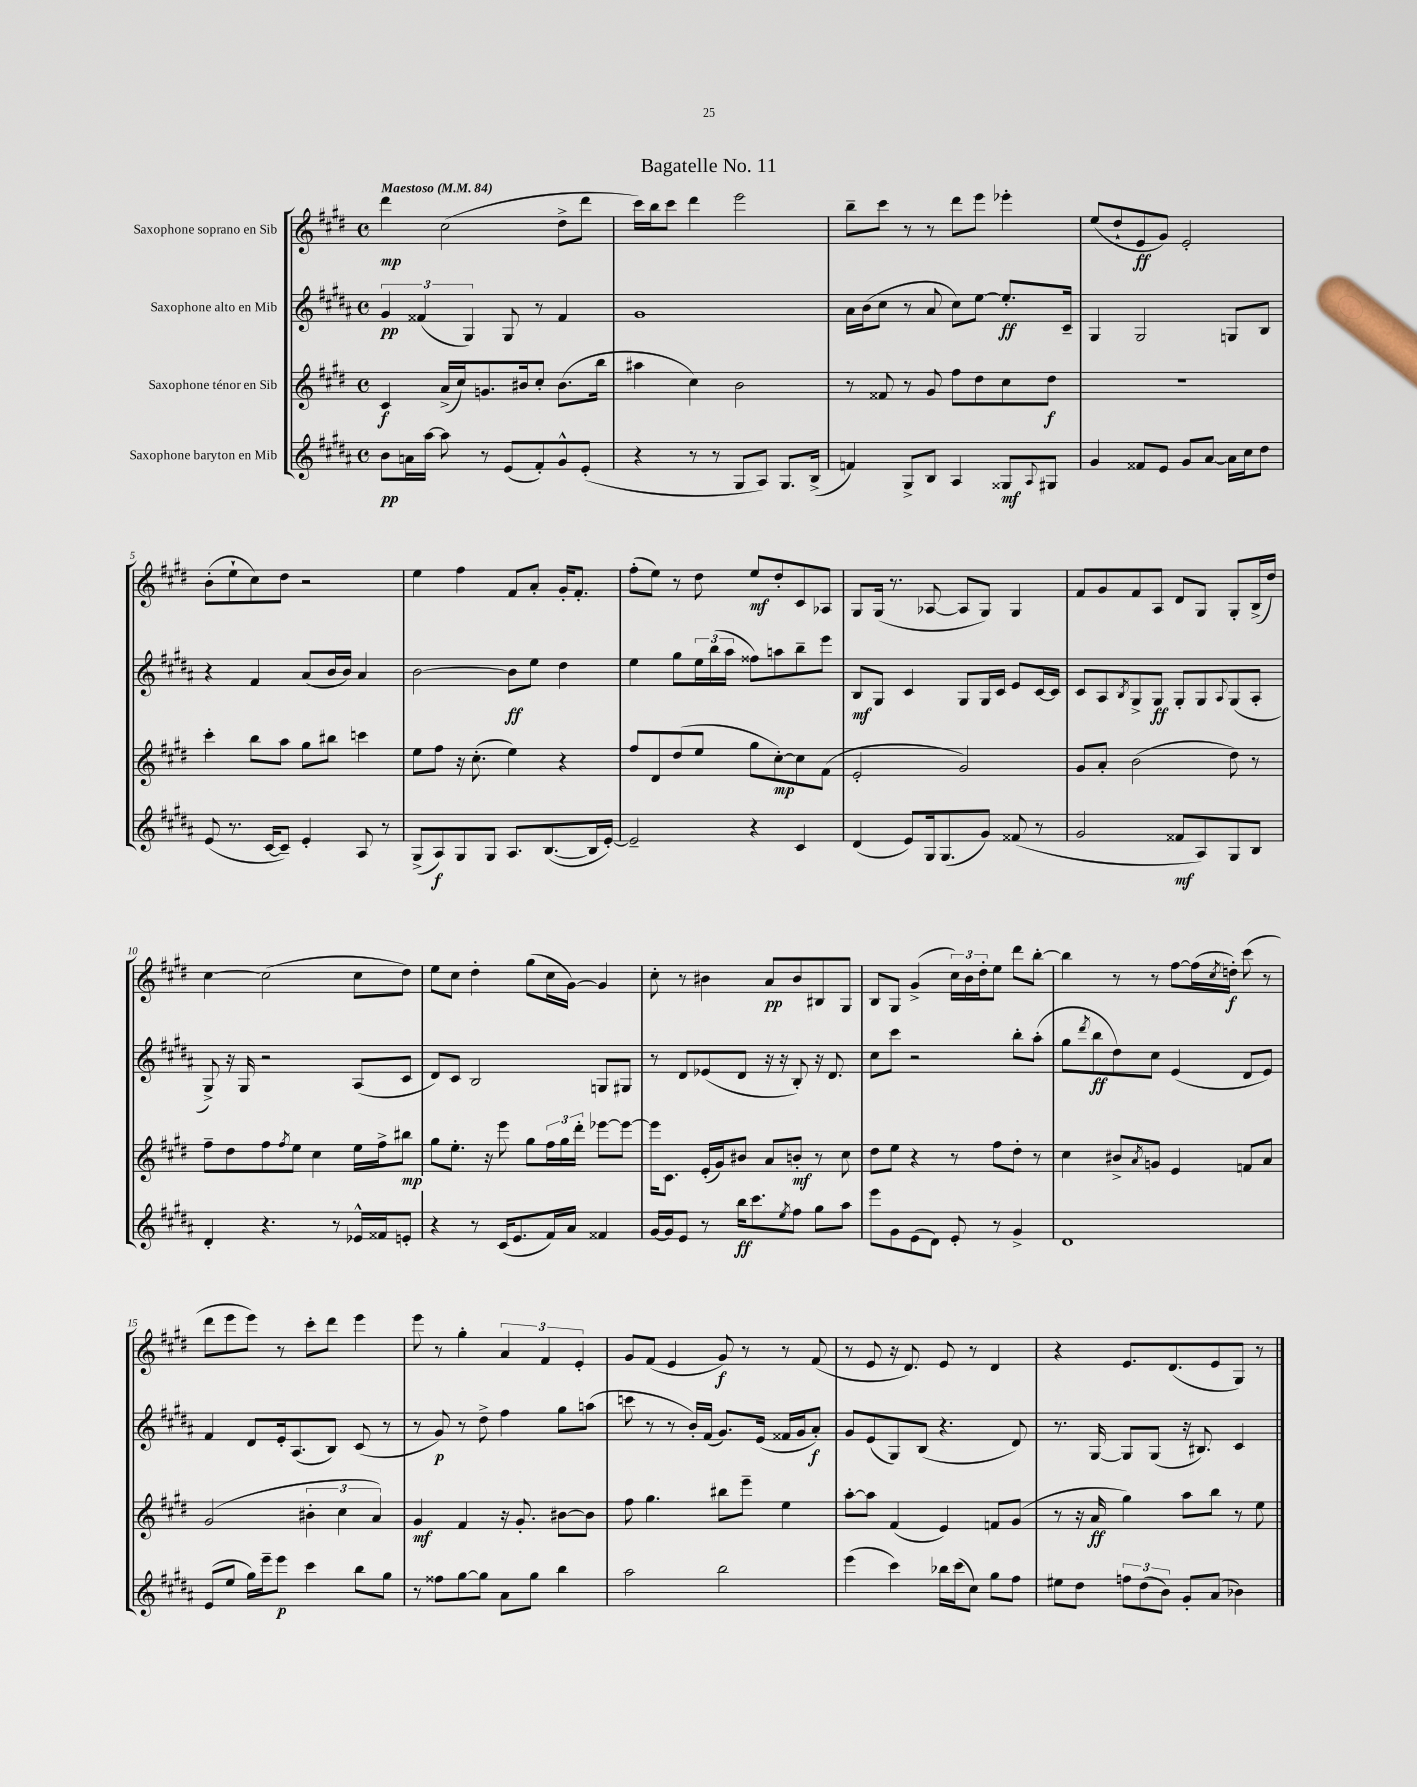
\header { title = "Bagatelle No. 11" }
<<
\new StaffGroup <<
\new Staff = "s0" \with { instrumentName = "Saxophone soprano en Sib" } {
    \clef treble \key e \major \defaultTimeSignature \time 4/4 \tempo "Maestoso" 4 = 84
    dis'''4\mp cis''2( dis''8-> dis'''8 |
    cis'''16) b''16 cis'''8 dis'''4 e'''2 |
    b''8-- cis'''8 r8 r8 dis'''8 e'''8 ees'''4-. |
    e''8( dis''8-! e'8\ff gis'8) e'2-. |
    b'8-.( e''8-! cis''8) dis''8 r2 |
    e''4 fis''4 fis'8 a'8-. gis'16-. fis'8.-. |
    fis''8-.( e''8) r8 dis''8 e''8\mf dis''8-. cis'8 aes8 |
    gis8 gis16( r8. aes8~ aes8 gis8) gis4 |
    fis'8 gis'8 fis'8 a8 dis'8 gis8 gis8-. b16->( dis''16) |
    cis''4~ cis''2( cis''8 dis''8) |
    e''8 cis''8 dis''4-. gis''8( cis''16 gis'16~) gis'4 |
    cis''8-. r8 bis'4 a'8\pp bis'8 bis8 gis8 |
    b8 gis8 gis'4->( \tuplet 3/2 { cis''16) b'16 dis''16-. } e''8 dis'''8 b''8~-. |
    b''4 r8 r8 fis''8~ fis''16( \acciaccatura { cis''8 } d''16-.\f) cis'''8( r8 |
    dis'''8 e'''8 e'''8) r8 cis'''8-. dis'''8 e'''4 |
    e'''8 r8 gis''4-. \tuplet 3/2 { a'4 fis'4 e'4-. } |
    gis'8 fis'8( e'4 gis'8\f) r8 r8 fis'8( |
    r8 e'8 r16 dis'8.) e'8 r8 dis'4 |
    r4 e'8. dis'8.( e'8 gis8) r8 \bar "|." |
}
\new Staff = "s1" \with { instrumentName = "Saxophone alto en Mib" } {
    \clef treble \key b \major \defaultTimeSignature \time 4/4
    \tuplet 3/2 { gis'4\pp fisis'4( gis4) } gis8 r8 fisis'4 |
    gis'1 |
    ais'16 b'16( cis''8 r8 ais'8 cis''8) e''8~ e''8.-.\ff cis'16-- |
    gis4 gis2 g8 b8 |
    r4 fis'4 ais'8( b'16 b'16) ais'4 |
    b'2~ b'8\ff e''8 dis''4 |
    e''4 gis''8 \tuplet 3/2 { e''16 b''16( ais''16 } fisis''8) a''8 b''8-- e'''8 |
    b8\mf gis8 cis'4 gis8 gis16 cis'16 e'8 cis'16~ cis'16 |
    cis'8 ais8 \acciaccatura { b8 } gis8-> gis8\ff gis8-. gis8 \appoggiatura { ais8 } gis8( ais8-. |
    gis8->) r16 gis16 r2 ais8( cis'8 |
    dis'8) cis'8 b2 g8 gis8 |
    r8 dis'8 ees'8( dis'8 r16 r16 b8-.) r16 dis'8. |
    cis''8 cis'''8 r2 b''8-. ais''8-.( |
    gis''8 \acciaccatura { dis'''8 } b''8\ff dis''8) cis''8 e'4( dis'8 e'8) |
    fis'4 dis'8 e'16-. ais8.( b8) cis'8( r8 |
    r8 gis'8\p) r8 dis''8-> fis''4 gis''8 a''8( |
    c'''8 r8 r8 b'16-.) fis'16( gis'8.) e'16( fisis'16 gis'16 ais'8-.\f) |
    gis'8 e'8( gis8) b8( r4. dis'8) |
    r8. gis16~ gis8 gis8( r16 bis8.) cis'4 \bar "|." |
}
\new Staff = "s2" \with { instrumentName = "Saxophone ténor en Sib" } {
    \clef treble \key e \major \defaultTimeSignature \time 4/4
    cis'4\f a'16->( cis''16) g'8. bis'16 cis''8-. bis'8.( b''16 |
    ais''4 cis''4) b'2 |
    r8 fisis'8 r8 gis'8 fis''8 dis''8 cis''8 dis''8\f |
    R1 |
    cis'''4-. b''8 a''8 gis''8 bis''8 c'''4 |
    e''8 fis''8 r16 cis''8.-.( e''4) r4 |
    fis''8 dis'8 dis''8( e''8 gis''8 cis''8~-.\mp) cis''8 fis'8( |
    e'2-. gis'2) |
    gis'8 a'8-. b'2( dis''8) r8 |
    fis''8-- dis''8 fis''8 \acciaccatura { fis''8 } e''8 cis''4 e''16 fis''16-> bis''8\mp |
    gis''8 e''8.-. r16 e'''8 gis''8 \tuplet 3/2 { fis''16 gis''16 dis'''16-. } ees'''8~ ees'''8~ |
    ees'''16 cis'8. e'16-.( gis'16) bis'8 a'8 b'8-.\mf r8 cis''8 |
    dis''8 e''8 r4 r8 fis''8 dis''8-. r8 |
    cis''4 bis'8-> \acciaccatura { a'8 } g'8 e'4 f'8 a'8 |
    gis'2( \tuplet 3/2 { bis'4-. cis''4 a'4) } |
    gis'4\mf fis'4 r16 gis'8.-. bis'8~ bis'8 |
    fis''8 gis''4. bis''8 e'''8-- e''4 |
    a''8~-. a''8 fis'4( e'4) f'8 gis'8( |
    r8 r16 a'16\ff gis''4) a''8 b''8 r8 e''8 \bar "|." |
}
\new Staff = "s3" \with { instrumentName = "Saxophone baryton en Mib" } {
    \clef treble \key b \major \defaultTimeSignature \time 4/4
    b'8\pp a'16 ais''16~ ais''8 r8 e'8( fis'8-.) gis'8-^ e'8-.( |
    r4 r8 r8 gis8 ais8) gis8. b16->( |
    f'4) gis8-> b8 ais4 gisis8\mf \appoggiatura { ais8 } gis8 |
    gis'4 fisis'8 e'8 gis'8 ais'8~ ais'16 cis''16 dis''8 |
    e'8( r8. cis'16~ cis'8--) e'4-. ais8 r8 |
    gis8->( ais8\f) gis8 gis8 ais8. b8.~( b16 e'16~-.) |
    e'2-- r4 cis'4 |
    dis'4( e'8) gis16 gis8.( gis'8) fisis'8( r8 |
    gis'2 fisis'8\mf ais8) gis8 b8 |
    dis'4-. r4. r8 ees'16-^ fisis'16 e'8-. |
    r4 r8 cis'16( e'8. fis'16) ais'16 fisis'4 |
    gis'16~ gis'16 e'8 r8 b''16\ff cis'''8. \acciaccatura { e''8 } fis''8 gis''8 ais''8 |
    e'''8 gis'8 e'8( dis'8) e'8-. r8 gis'4-> |
    dis'1 |
    e'8( e''8 gis''16) e'''16-- e'''8\p cis'''4 b''8 gis''8 |
    r8 fisis''8 gis''8~ gis''8 ais'8 gis''8 b''4 |
    ais''2 b''2 |
    e'''4( cis'''4) bes''16 cis'''16( cis''8) gis''8 fis''8 |
    eis''8 dis''8 \tuplet 3/2 { f''8 dis''8( b'8) } gis'8-. ais'8( bes'4) \bar "|." |
}
>>
>>
